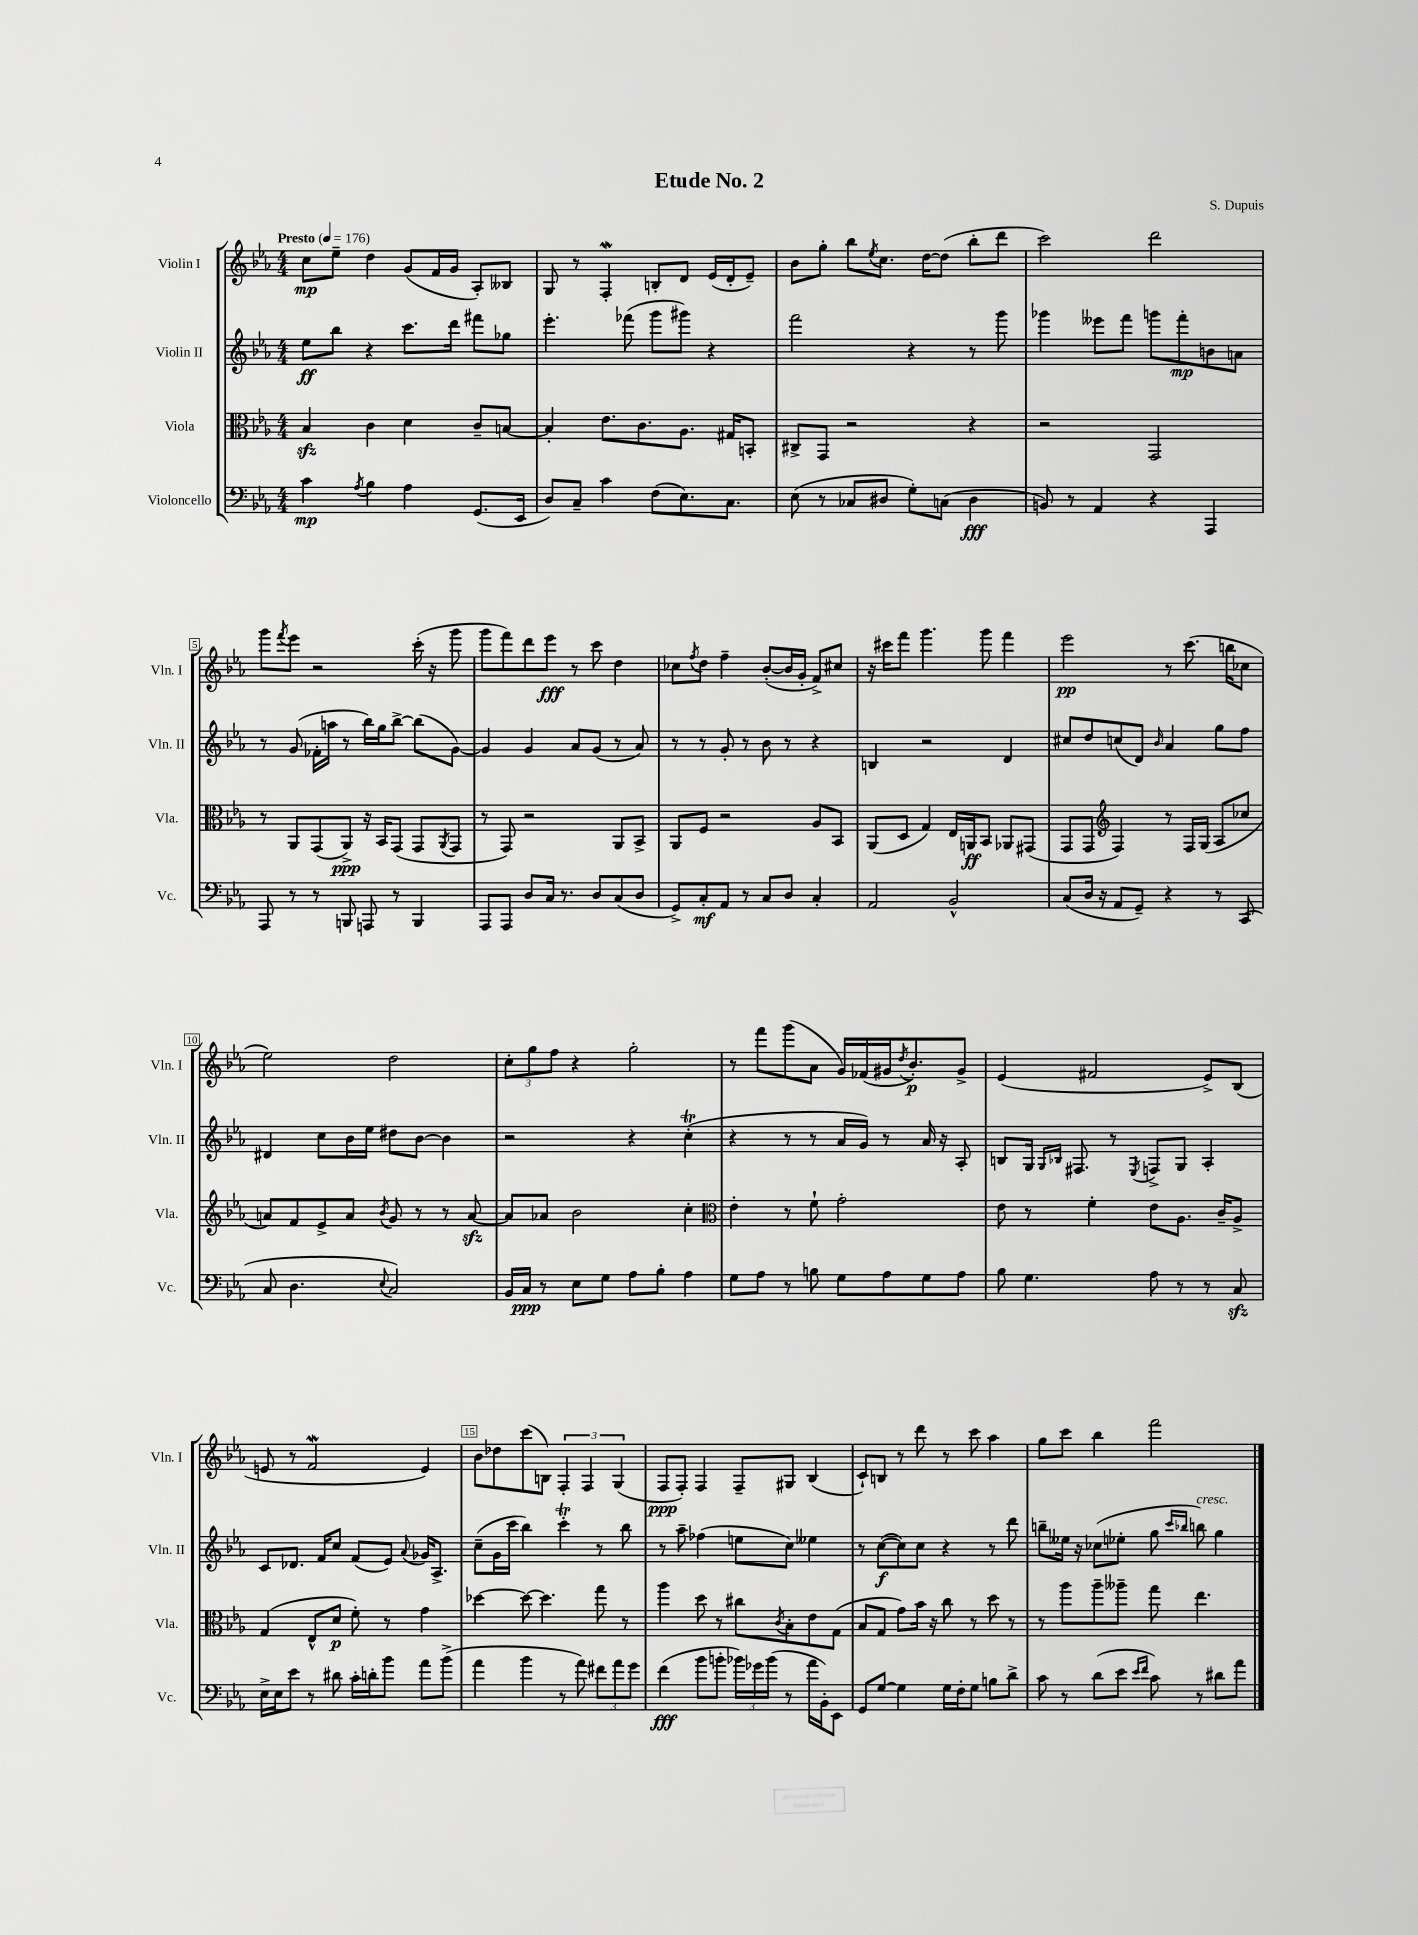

**kern	**kern	**kern	**kern
*staff4	*staff3	*staff2	*staff1
*clefF4	*clefC3	*clefG2	*clefG2
*k[b-e-a-]	*k[b-e-a-]	*k[b-e-a-]	*k[b-e-a-]
*M4/4	*M4/4	*M4/4	*M4/4
*MM176	*MM176	*MM176	*MM176
4c\	4B-/	8ee-\L	8cc\L
.	.	8bb-\J	8ee-~\J
8qA-/	.	.	.
4B-\	4c\	4r	4dd\
4A-\	4d\	8.ccc\L	(8g/L
.	.	.	16f/L
.	.	16ddd\Jk	16g/JJ
(8.GG/L	8c~/L	8fff#\L	8A-'/L)
.	[8B/J	8gg-\J	8B--/J
16EE-/Jk	.	.	.
=	=	=	=
8D/L)	4B'/]	4.eee-'\	8G/
8C~/J	.	.	8r
4c\	8.e-\L	.	4F'/
.	.	(8fff-\	.
.	8.c\	.	.
(8F\L	.	8ggg\L	8B'/L
8.E-\)	8.A-\J	8ggg#\J)	8d/J
.	.	4r	(16e-/LL
8.C\J	16G#/LK	.	16d'/J
.	8BB'/J	.	8e-~/J)
=	=	=	=
(8E-\	8C#^/L	2fff\	8b-\L
8r	8GG/J	.	8gg'\J
8C-/L	2r	.	8bb-\L
.	.	.	8qee-/
8D#/J	.	.	8.cc\J
8G'\L)	.	4r	.
.	.	.	[16dd\LK
(8C\J	.	.	(8dd\]J
4D#\	4r	8r	8bb-'\L
.	.	8ggg\	8ddd\J
=	=	=	=
8BB/)	2r	4ggg-\	2ccc\)
8r	.	.	.
4AA-/	.	8eee--\L	.
.	.	8fff\J	.
4r	2GG/	8ggg\L	2ddd\
.	.	8fff'\	.
4AAA-/	.	8b\	.
.	.	8a\J	.
=	=	=	=
8AAA-/	8r	8r	8ggg\L
.	.	.	8qfff/
8r	8AA-/L	(8g/	8eee-\J
8r	(8GG/	16f-'\LL	2r
.	.	16aa\JJ	.
8BBB/	8AA-^/J)	8r	.
8AAA/	16r	16bb-\LL)	.
.	16BB-/LK	16gg\J	.
8r	(8GG/J	[8bb-^\J	.
4BBB/	8GG/L	(8bb-\]L	(16ccc'\
.	.	.	16r
.	8qAA-/	.	.
.	8GG/J	[8g\J)	8ggg\
=	=	=	=
8AAA-/L	8r	4g/]	8ggg\L
8AAA-/J	8GG/)	.	8fff\)
8D/L	2r	4g/	8ddd\
16C/Jk	.	.	8eee-\J
8.r	.	.	.
.	.	8a-/L	8r
8D/L	.	(8g/J	8ccc\
(8C/	8AA-/L	8r	4dd\
8D/J	8BB-^/J	8a-/)	.
=	=	=	=
8GG^/L)	8AA-/L	8r	8cc-\L
.	.	.	8qff/
8C'/	8F/J	8r	8dd\J
8AA-/J	2r	8g'/	4ff~\
8r	.	8r	.
8C/L	.	8b-\	([8b-'/L
8D/J	.	8r	16b-/]L
.	.	.	16g'/JJ
4C'/	8A-/L	4r	8f^/L)
.	8BB-/J	.	8cc#/J
=	=	=	=
2AA-/	(8AA-/L	4B/	16r
.	.	.	16ccc#\LK
.	8D/J	.	8fff\J
.	4G/)	2r	4.ggg\
2BB-^^/	16E-/LL	.	.
.	16AA/J	.	.
.	8BB-/J	.	8ggg\
.	8AA-/L	4d/	4fff\
.	(8GG#/J	.	.
=	=	=	=
(8C/L	8GG/L	8cc#/L	2eee-\
16D/Jk	8GG/J	8dd/	.
16r	.	.	.
*	*clefG2	*	*
8AA-/L	4F/)	(8cc/	.
8GG~/J)	.	8d/J)	.
.	.	16qqb-/	.
4r	8r	4a-/	8r
.	16F/LL	.	(8.ccc\
.	(16G/JJ	.	.
8r	8A-/L	8gg\L	.
.	.	.	16bb\LK
(8CC/	8cc-/J	8ff\J	8cc-\J
=	=	=	=
8C/	8a/L)	4d#/	2ee-\)
4.D\	8f/	.	.
.	8e-^/	8cc\L	.
.	8a/J	16b-\L	.
.	.	16ee-\JJ	.
8qqE-/	8qb-/	.	.
2C/)	8g/	8dd#\L	2dd\
.	8r	[8b-\J	.
.	8r	4b-\]	.
.	[8a/	.	.
=	=	=	=
16BB-/LL	8a/]L	2r	12cc'\L
16C/JJ	.	.	.
.	.	.	12gg\
8r	8a-/J	.	.
.	.	.	12ff\J
8E-\L	2b-\	.	4r
8G\J	.	.	.
8A-\L	.	4r	2gg'\
8B-'\J	.	.	.
4A-\	4cc'\	(4cc'\	.
=	=	=	=
*	*clefC3	*	*
8G\L	4e-'\	4r	8r
8A-\J	.	.	8fff\L
8r	8r	8r	(8ggg\
8B\	8f`\	8r	8a-\J
8G\L	2g'\	16a-/LL	16g/LL)
.	.	16g/JJ)	(16f-/
8A-\	.	8r	16g#/J
.	.	.	8qdd/
.	.	.	8.b-'/)
8G\	.	16a-/	.
.	.	16r	.
8A-\J	.	8A-'/	8g#^/J
=	=	=	=
8B-\	8e-\	8B/L	(4e-/
4.G\	8r	16G/Jk	.
.	.	16qqG/LL	.
.	.	16qqB-/JJ	.
.	.	8.F#/	.
.	4f'\	.	2f#/
.	.	8r	.
.	.	8qE-/	.
8A-\	8e-\L	8F^/L	.
8r	8.A-\J	8G/J	.
8r	.	4A-'/	8e-^/L)
.	16c~/LK	.	.
8C/	8A-^/J	.	(8B-/J
=	=	=	=
16E-^\LL	(4G/	8c/L	8e/
16E-\J	.	.	.
8e-\J	.	8.d-/J	8r
8r	8E-^^/L	.	2f/
.	.	16f/LK	.
8d#\	8d/J	8cc/J	.
16c'\LL	8f'\)	(8f/L	.
16d'\J	.	.	.
8b-\J	8r	8e-/J)	.
.	.	8qqa-/	.
8a-\L	4g\	16g-/LK	4e/)
.	.	8.A-^/J	.
(8b-^\J	.	.	.
=	=	=	=
4a-\	[4dd-\	(8cc~\L	8b-\L
.	.	16g\L	8dd-\
.	.	16ccc\JJ	.
4b-\	8dd-\_	4bb-\)	(8ccc\
.	4.dd-\]	.	8B\J)
8r	.	4ccc'\	6F'/
8a-\)	.	.	.
.	.	.	6F/
12f#\L	8gg\	8r	.
12a-\	.	.	(6G/
.	8r	8bb-\	.
12g\J	.	.	.
=	=	=	=
(4f\	4aa-\	8r	8F/L
.	.	8aa-~\	8F'/J)
8b-\L	8dd\	(4ff-\	4F/
8b'\J	8r	.	.
24b-\LL)	8cc#\L	8ee\L	8F~/L
24g-\	.	.	.
(24b-\JJ	.	.	.
.	8qc/	.	.
8r	8B-'\	8cc\J)	8G#/J
16a-\LL	8e-\	4ee--\	(4B-/
16BB-'\J)	.	.	.
8EE-\J	(8G\J	.	.
=	=	=	=
8GG/L	8B-/L	8r	8c`/L)
[8G/J	8G/J	([8cc\L	8B/J
4G\]	8g\L)	8cc\])	8r
.	16b-\Jk	8cc\J	8ddd\
.	16r	.	.
16G\LL	8cc\	4r	8r
16F'\J	.	.	.
8G\J	8r	.	8ccc\
8B\L	8dd\	8r	4aa-\
8d^\J	8r	8ddd\	.
=	=	=	=
8c\	8r	8bb~\L	8gg\L
8r	8aa-\L	16ee--\Jk	8ccc\J
.	.	16r	.
(8d\L	8aa-~\	(8cc-\L	4bb-\
8e-\J	8aa--~\J	8ee-'\J	.
16qqe-/LL	.	.	.
16qqf/JJ	.	.	.
8c\)	8gg\	8gg\	2fff\
.	.	16qqccc/LL	.
.	.	16qqbb-/JJ	.
8r	4.ee-\	8bb\)	.
8d#\L	.	4gg\	.
8a-\J	.	.	.
==	==	==	==
*-	*-	*-	*-
